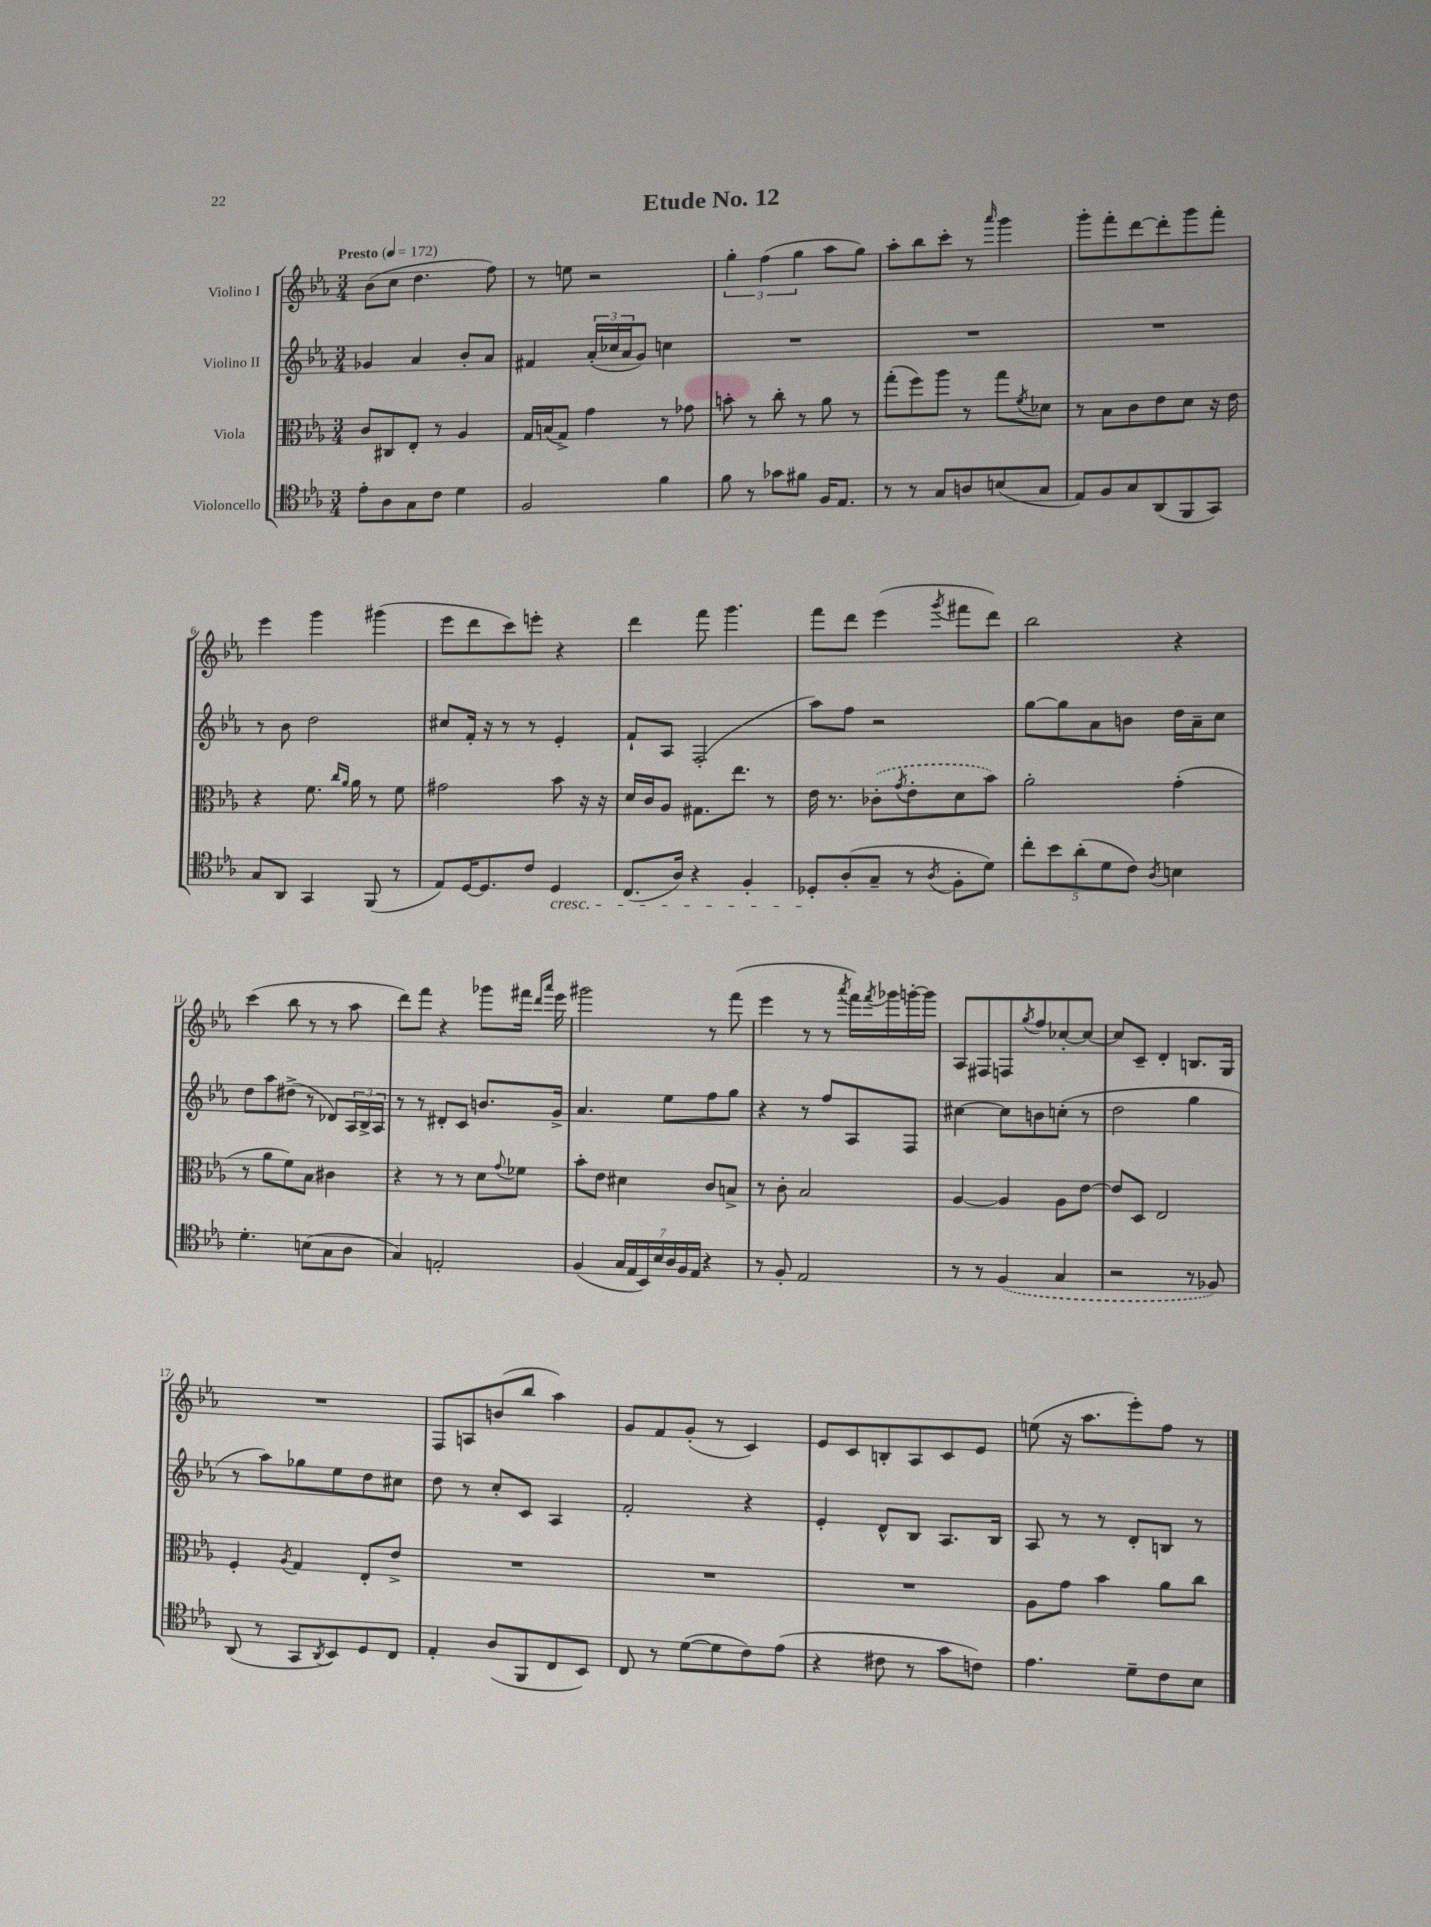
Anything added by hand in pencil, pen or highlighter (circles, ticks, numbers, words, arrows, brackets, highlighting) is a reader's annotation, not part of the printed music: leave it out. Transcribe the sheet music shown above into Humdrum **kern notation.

**kern	**kern	**kern	**kern
*part4	*part3	*part2	*part1
*staff4	*staff3	*staff2	*staff1
*I"Violoncello	*I"Viola	*I"Violino II	*I"Violino I
*clefC4	*clefC3	*clefG2	*clefG2
*k[b-e-a-]	*k[b-e-a-]	*k[b-e-a-]	*k[b-e-a-]
*M3/4	*M3/4	*M3/4	*M3/4
*MM172	*MM172	*MM172	*MM172
=1	=1	=1	=1
!	!	!	!LO:TX:a:B:t=Presto
8e-'\L	8c/L	4g-X/	(8b-\L
8A-\	8C#X/	.	8cc\J
8G\	8E-'/J	4a-/	4.dd\
8c\J	8r	.	.
4d\	4A-/	8b-'/L	.
.	.	8a-/J	8ff\)
=2	=2	=2	=2
2F/	16G/LL	4f#X/	8r
.	(16Bn/J	.	.
.	8G^/J)	.	8een\
.	4g\	(24a-'/LL	2r
.	.	24cc-X/	.
.	.	24a-/J	.
.	.	8g/J)	.
4f\	8r	4ccn\	.
.	8g-X\	.	.
=3	=3	=3	=3
8f\	8bn'\	2.r	6gg'\
8r	8r	.	.
.	.	.	(6ff\
8g-X\L	8cc'\	.	.
.	.	.	6gg\
8f#X\J	8r	.	.
16F/KL	8a-\	.	8aa-\L
8.E-/J	.	.	.
.	8r	.	8gg\J)
=4	=4	=4	=4
8r	(8gg'\L	2.r	8aa-'\L
8r	8ff\)	.	8bb-\
8G/L	8aa-\J	.	8ccc'\J
8An/	8r	.	8r
.	.	.	16qqaaa-/
(8Bn/	8gg\L	.	4ggg\
.	8qf/	.	.
8G/J	8d-X\J	.	.
=5	=5	=5	=5
8E-/L)	8r	2.r	8ggg'\L
8F/	8B-\L	.	8fff'\
8G/	8c\	.	[8ddd\
(8AA-/	8e-\	.	8ddd'\]
8FF/	8d\J	.	8ggg\
8GG/J)	16r	.	8fff'\J
.	16e-\	.	.
!!LO:LB:g=z
=6	=6	=6	=6
8G/L	4r	8r	4eee-\
8AA-/J	.	8b-\	.
4GG/	8.f\	2dd\	4ggg\
.	16qqcc/LL	.	.
.	16qqa-/JJ	.	.
.	16a-\	.	.
(8FF/	8r	.	(4ggg#X\
8r	8f\	.	.
=7	=7	=7	=7
8E-/L)	2g#X\	8cc#X/L	8eee-\L
[16D/K	.	16f'/Jk	8ddd\
8.D/]	.	16r	.
.	.	8r	8ccc\)
8c/J	.	8r	8eeen'\J
!LO:TX:b:i:t=cresc.	!	!	!
4D/	8b-\	4e-'/	4r
.	16r	.	.
.	16r	.	.
=8	=8	=8	=8
(8.C/L	16d/LL	8f`/L	4ddd\
.	16c/J	.	.
.	8A-/J	8A-/J	.
16A-/Jk)	.	.	.
4r	8.G#X\L	(2F'/	8fff\
.	.	.	4.ggg\
.	8.ee-\J	.	.
4F'/	.	.	.
.	8r	.	.
=9	=9	=9	=9
8D-X'/L	16e-\	8aa-\L)	8fff\L
.	8.r	.	.
(8A-'/	.	8ff\J	8ddd\J
8G~/J	(8c-X'\L	2r	(4eee-\
.	8qg/	.	.
8r	8e-'\	.	.
8qA-/	.	.	8qggg/
8F'\L	8d\	.	8fff#X\L
8d\J)	8b-\J)	.	8ddd\J)
=10	=10	=10	=10
10cc'\L	2a-'\	[8gg\L	2bb-\
10b-\	.	.	.
.	.	8gg\]	.
(10a-'\	.	.	.
.	.	8a-\	.
10d\	.	.	.
.	.	8bn\J	.
10c\J)	.	.	.
8qA-/	.	.	.
4Bn\	(4g'\	16dd\LL	4r
.	.	16a-~\J	.
.	.	8cc\J	.
!!LO:LB:g=z
=11	=11	=11	=11
4.d'\	8r	8dd\L	(4ccc\
.	8a-\L	8aa-\	.
.	8f\)	(8dd#X^\J	8bb-\
(8Bn\L	8B-\J	8r	8r
8G\	4c#X\	8d-X/L)	8r
8A-\J	.	24A-/L	8aa-\
.	.	24B-^/	.
.	.	24A-/JJ	.
=12	=12	=12	=12
4G/)	4r	8r	8ddd\L)
.	.	8r	8fff\J
2En'/	8r	8d#X'/L	4r
.	8r	8c/J	.
.	8d\L	8.bn/L	8ggg-X\L
.	8qqg/	.	.
.	8f-X\J	.	16fff#X\Jk
.	.	.	16qqddd/LL
.	.	.	16qqaaa-/JJ
.	.	16g^/Jk	16eee-\
=13	=13	=13	=13
(4F/	8b-'\L	4.a-/	2ggg#X\
.	8e-\J	.	.
28G/LL	4d#X\	.	.
28E-/	.	.	.
28BB-/)	.	.	.
28B-/	.	.	.
.	.	8ee-\L	.
28A-/	.	.	.
28F/	.	.	.
28E-/JJ	.	.	.
4r	8c/L	8ff\	8r
.	8Bn^/J	8gg\J	(8fff\
=14	=14	=14	=14
8r	8r	4r	4eee-\
8F'/	8c'\	.	.
2E-/	2B-/	8r	8r
.	.	8ff/L	8r
.	.	.	8qaaa-/
.	.	8A-/	16fff\LL)
.	.	.	8qfff/
.	.	.	16ggg-X\
.	.	8F/J	[16gggn'\
.	.	.	16ggg\JJ]
=15	=15	=15	=15
8r	[4A-/	[4cc#X\	8A-/L
8r	.	.	8F#X/
(4F/	4A-/]	8cc#\L]	8Fn/
.	.	.	8qgg/
.	.	8bn\	8ff/
4G/	8A-\L	(8ccn'\J	[8cc-X'/
.	[8e-\J	8r	8cc-/J_
=16	=16	=16	=16
2r	8e-/L]	2dd\	8cc-/L]
.	8D/J	.	8c~/J
.	2E-/	.	4d'/
8r	.	4gg\	8.Bn/L
8F-X/)	.	.	.
.	.	.	16G/Jk
!!LO:LB:g=z
=17	=17	=17	=17
(8AA-/	4F'/	8r	2.r
8r	.	8aa-\L)	.
.	8qA-/	.	.
8GG/L	4G/	8gg-X\	.
8qAA-/	.	.	.
8BB-/)	.	8ee-\	.
8D/	8E-'/L	8dd\	.
8C/J	8e-^/J	8cc#X\J	.
=18	=18	=18	=18
4E-'/	2.r	8dd\	8F/L
.	.	8r	8An/
(8A-/L	.	8cc'/L	(8bn/
8FF/	.	8c/J	8bb-/J
8C/	.	4A-/	4aa-\)
8BB-/J)	.	.	.
=19	=19	=19	=19
8C/	2.r	2f'/	8g/L
8r	.	.	8f/
([8d\L	.	.	(8g'/J
8d\]	.	.	8r
8c\)	.	4r	4c/)
(8e-\J	.	.	.
=20	=20	=20	=20
4r	2.r	4e-'/	8e-/L
.	.	.	8c/
8c#X\	.	8d^^/L	8Bn'/
8r	.	8B-/J	8A-/
8g\L	.	8.A-/L	8c/
8cn\J)	.	.	8e-/J
.	.	16B-/Jk	.
=21	=21	=21	=21
4.e-\	8A-\L	8A-/	(8een\
.	8g\J	8r	16r
.	.	.	8.aa-\L
.	4b-\	8r	.
8d~\L	.	8d'/L	8eee-'\)
8c\	8a-\L	8Bn/J	8ff\J
8B-\J	8cc\J	8r	8r
==	==	==	==
*-	*-	*-	*-
